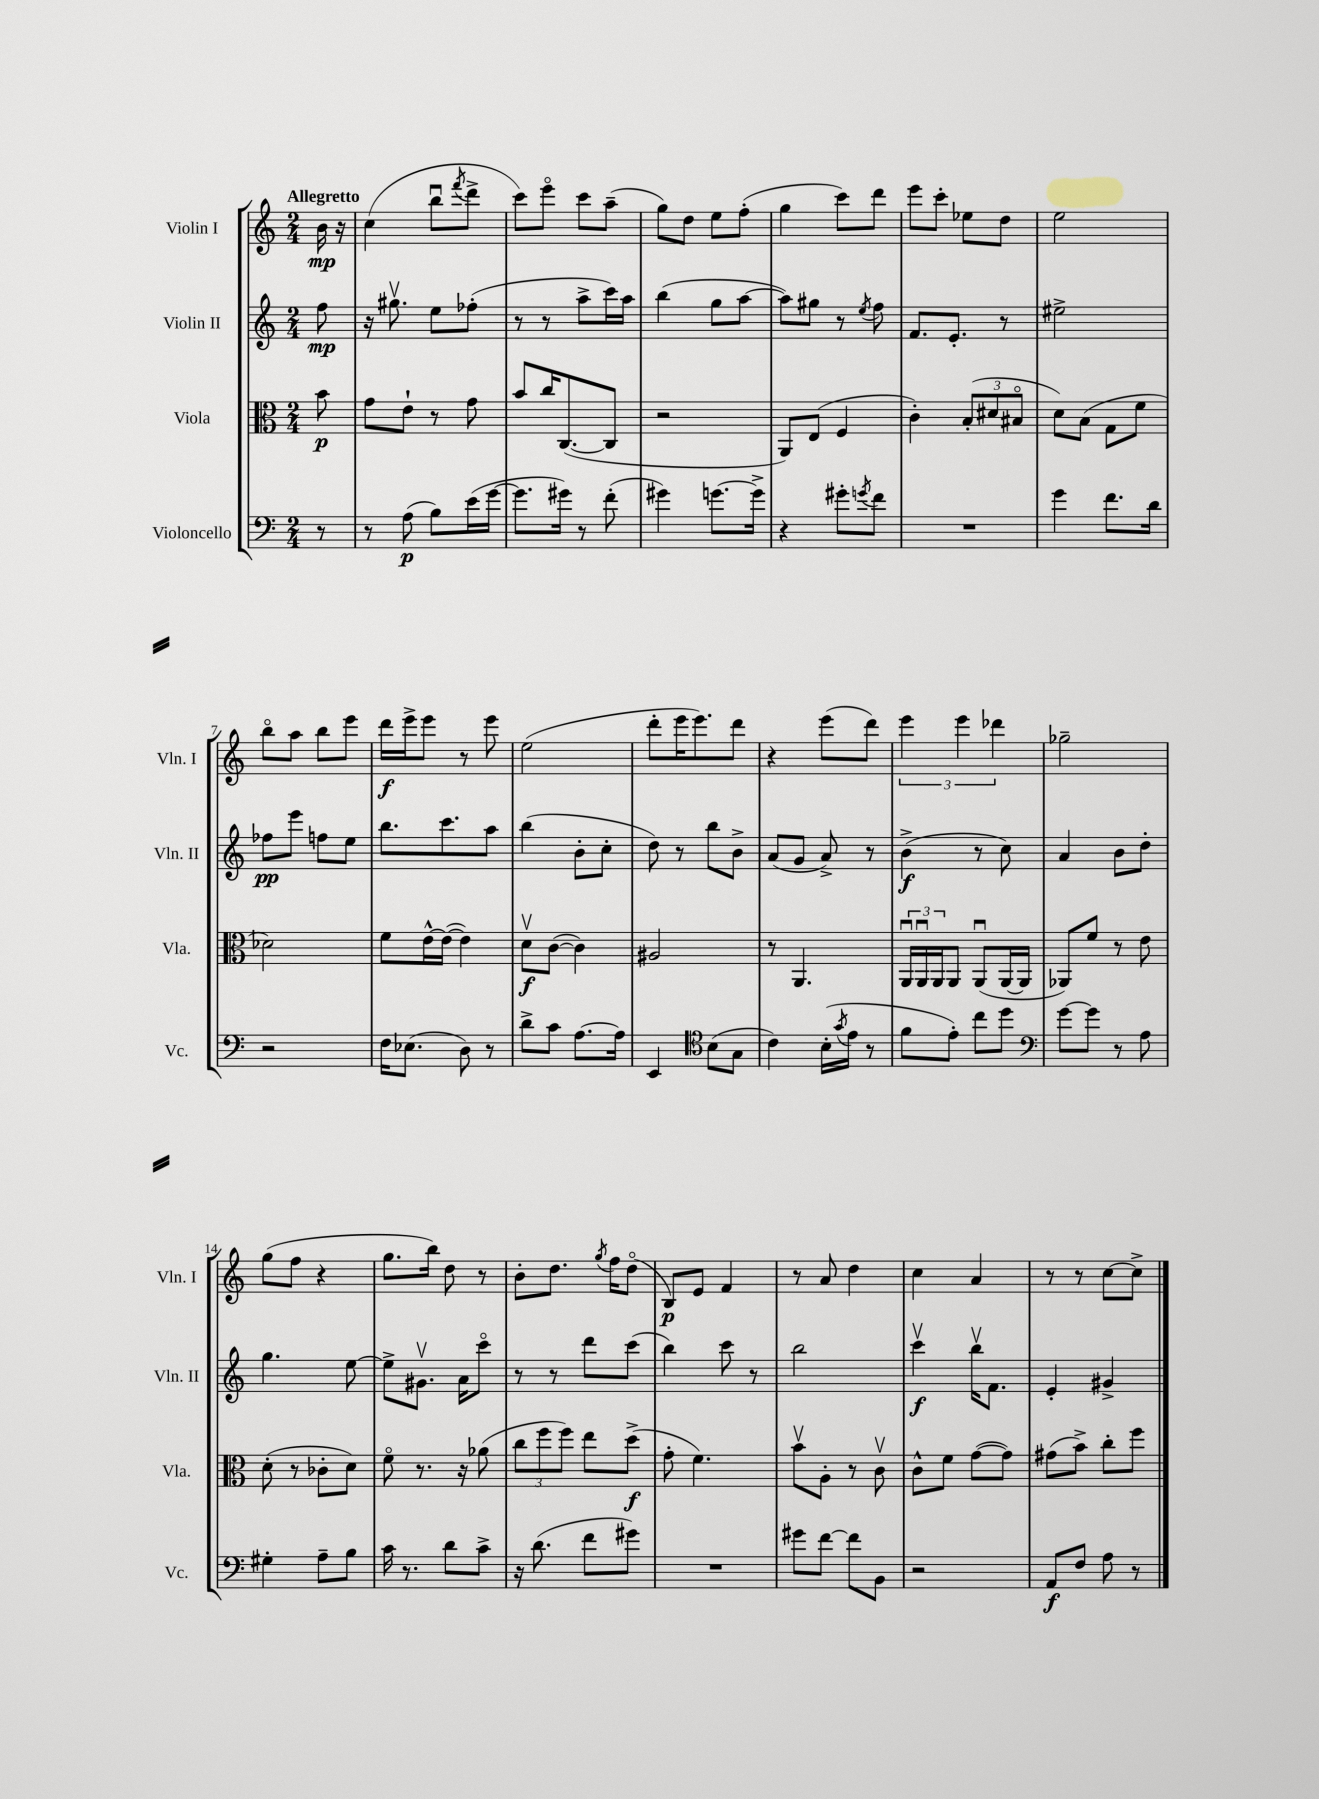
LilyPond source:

<<
\new StaffGroup <<
\new Staff = "s0" \with { instrumentName = "Violin I" shortInstrumentName = "Vln. I" } {
    \clef treble \key c \major \numericTimeSignature \time 2/4 \partial 8 \tempo "Allegretto"
    b'16\mp r16 |
    c''4( b''8\downbow \acciaccatura { f'''8 } d'''8-> |
    c'''8) e'''8\flageolet c'''8 a''8--( |
    g''8) d''8 e''8 f''8-.( |
    g''4 c'''8) d'''8 |
    e'''8 c'''8-. ees''8 d''8 |
    e''2 |
    b''8\flageolet a''8 b''8 e'''8 |
    d'''16\f e'''16-> e'''8 r8 e'''8 |
    e''2( |
    d'''8-. e'''16 e'''8.) d'''8 |
    r4 e'''8( d'''8) |
    \tuplet 3/2 { e'''4 e'''4 des'''4 } |
    ges''2-- |
    g''8( f''8 r4 |
    g''8. b''16) d''8 r8 |
    b'8-. d''8. \acciaccatura { g''8 } f''16 d''8\flageolet( |
    b8\p) e'8 f'4 |
    r8 a'8 d''4 |
    c''4 a'4 |
    r8 r8 c''8~ c''8-> \bar "|." |
}
\new Staff = "s1" \with { instrumentName = "Violin II" shortInstrumentName = "Vln. II" } {
    \clef treble \key c \major \numericTimeSignature \time 2/4 \partial 8
    f''8\mp |
    r16 gis''8.\upbow e''8 fes''8-.( |
    r8 r8 a''8-> c'''16) a''16 |
    b''4( g''8 a''8~ |
    a''8) gis''8 r8 \acciaccatura { e''8 } f''8 |
    f'8. e'8.-. r8 |
    eis''2-> |
    fes''8\pp e'''8 f''8 e''8 |
    b''8. c'''8. a''8 |
    b''4( b'8-. c''8-. |
    d''8) r8 b''8 b'8-> |
    a'8( g'8 a'8->) r8 |
    b'4->\f( r8 c''8) |
    a'4 b'8 d''8-. |
    g''4. e''8~ |
    e''8-> gis'8.\upbow a'16 c'''8\flageolet |
    r8 r8 d'''8 c'''8( |
    b''4) c'''8 r8 |
    b''2 |
    c'''4\upbow\f b''16\upbow f'8. |
    e'4-. gis'4-> \bar "|." |
}
\new Staff = "s2" \with { instrumentName = "Viola" shortInstrumentName = "Vla." } {
    \clef alto \key c \major \numericTimeSignature \time 2/4 \partial 8
    b'8\p |
    g'8 e'8-! r8 g'8 |
    b'8 c''16 c8.~( c8 |
    r2 |
    a,8) e8( f4 |
    c'4-.) \tuplet 3/2 { b8-.( dis'8 bis8\flageolet } |
    d'8) b8( g8 f'8 |
    des'2) |
    f'8 e'16~-^ e'16~( e'4) |
    d'8\upbow\f c'8~( c'4) |
    ais2 |
    r8 a,4. |
    \tuplet 3/2 { a,16\downbow a,16\downbow a,16 } a,8 a,8\downbow( a,16~ a,16 |
    aes,8) f'8 r8 e'8 |
    d'8-.( r8 ces'8-. d'8) |
    f'8\flageolet r8. r16 aes'8( |
    \tuplet 3/2 { c''8 f''8 f''8) } e''8 d''8->\f( |
    g'8-. f'4.) |
    b'8\upbow a8-. r8 c'8\upbow |
    c'8-^ f'8 g'8~( g'8) |
    gis'8( b'8->) c''8-. f''8 \bar "|." |
}
\new Staff = "s3" \with { instrumentName = "Violoncello" shortInstrumentName = "Vc." } {
    \clef bass \key c \major \numericTimeSignature \time 2/4 \partial 8
    r8 |
    r8 a8\p( b8) e'16( g'16~ |
    g'8. gis'16) r8 f'8-.( |
    gis'4) g'8.~ g'16-> |
    r4 gis'8-. \acciaccatura { g'8 } f'8 |
    R2 |
    g'4 f'8. d'16 |
    r2 |
    f16 ees8.( d8) r8 |
    d'8-> c'8 a8.~ a16 |
    e,4 \clef tenor b8( g8 |
    c'4) b16-.( \acciaccatura { g'8 } e'16 r8 |
    f'8 e'8-.) c''8 d''8 |
    \clef bass g'8~ g'8 r8 a8 |
    gis4-. a8-- b8 |
    c'16 r8. d'8 c'8-> |
    r16 d'8.( f'8 gis'8) |
    R2 |
    gis'8 f'8~ f'8 b,8 |
    r2 |
    a,8\f f8 a8 r8 \bar "|." |
}
>>
>>
